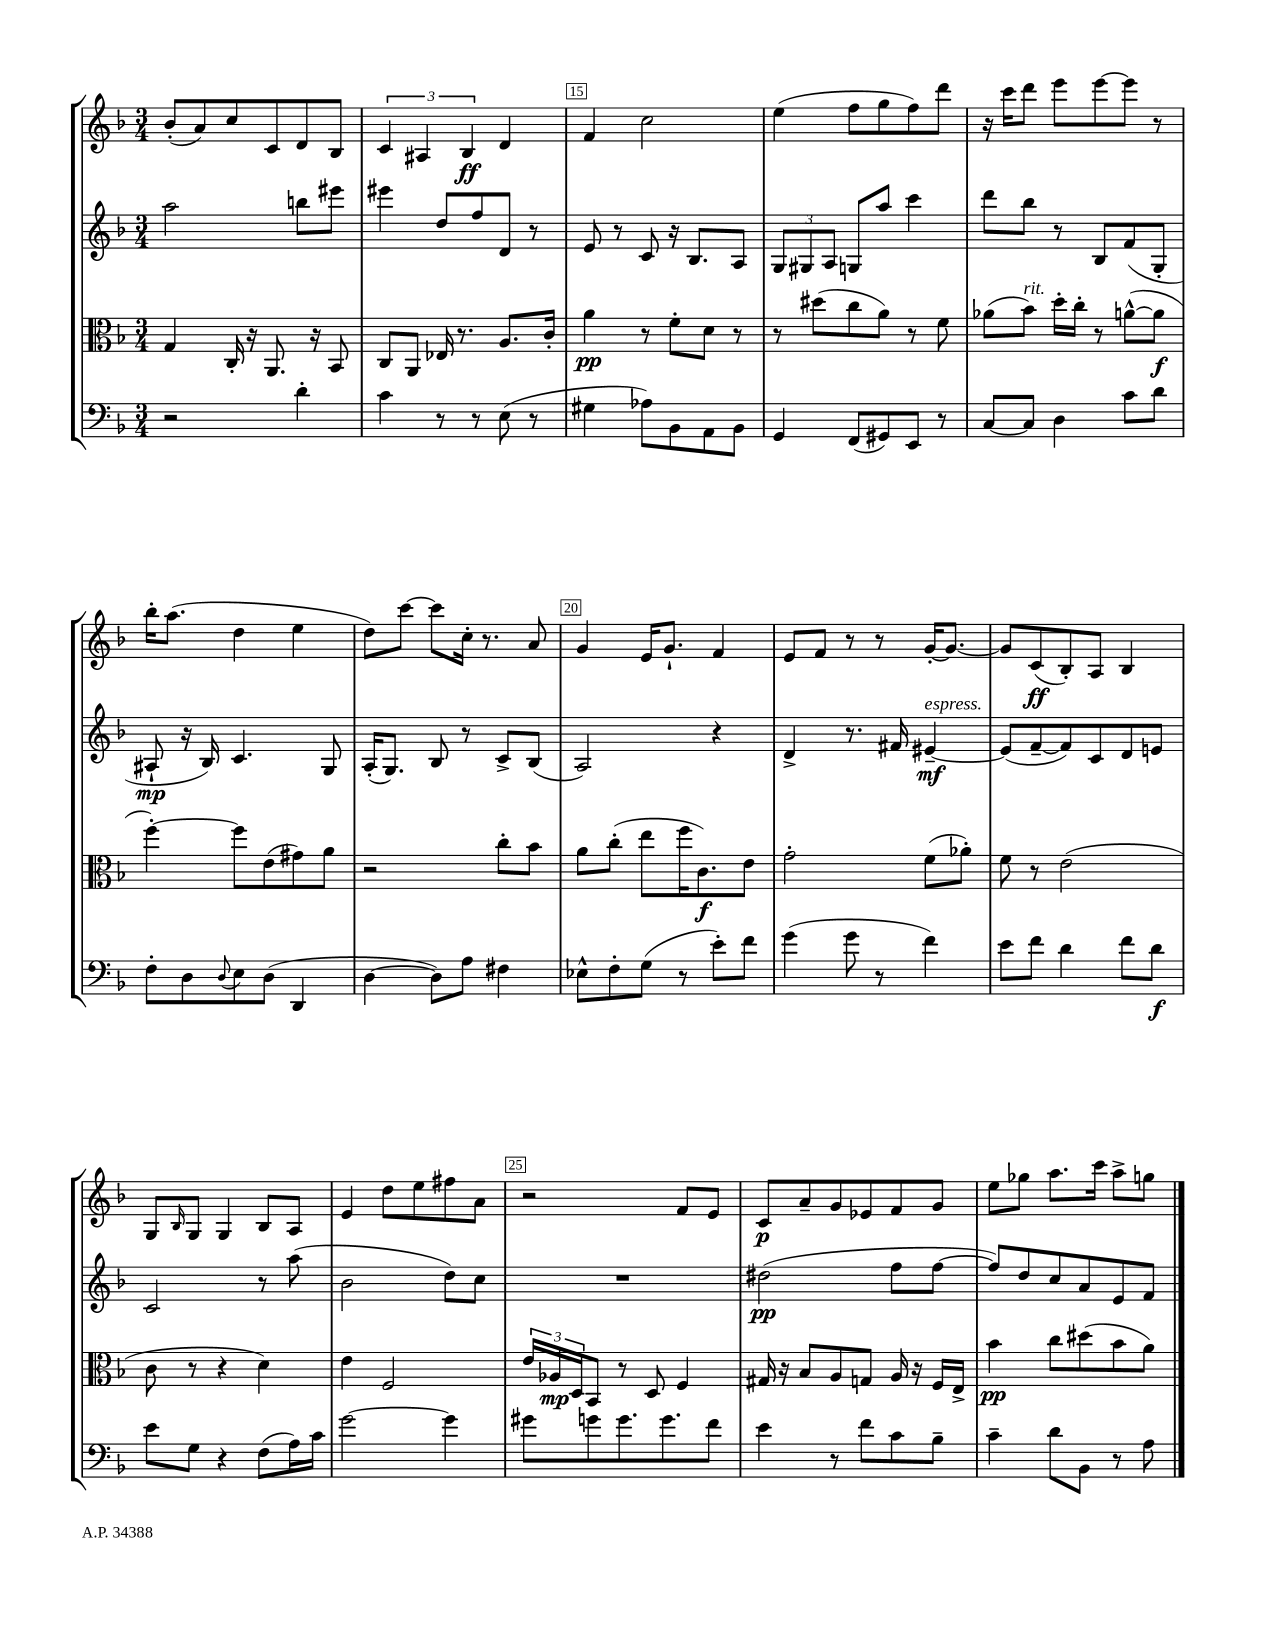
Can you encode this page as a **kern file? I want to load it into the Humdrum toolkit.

**kern	**kern	**kern	**kern
*staff4	*staff3	*staff2	*staff1
*clefF4	*clefC3	*clefG2	*clefG2
*k[b-]	*k[b-]	*k[b-]	*k[b-]
*M3/4	*M3/4	*M3/4	*M3/4
2r	4G/	2aa\	(8b-'/L
.	.	.	8a/)
.	16C'/	.	8cc/
.	16r	.	.
.	8.AA/	.	8c/
4d'\	.	8bb\L	8d/
.	16r	.	.
.	8BB-/	8eee#\J	8B-/J
=	=	=	=
4c\	8C/L	4eee#\	6c/
.	8AA/J	.	.
.	.	.	6A#/
8r	16E-/	8dd/L	.
.	8.r	.	.
.	.	.	6B-/
8r	.	8ff/	.
(8E\	8.A/L	8d/J	4d/
8r	.	8r	.
.	16c'/Jk	.	.
=	=	=	=
4G#\	4a\	8e/	4f/
.	.	8r	.
8A-\L)	8r	8c/	2cc\
8BB-\	8f'\L	16r	.
.	.	8.B-/L	.
8AA\	8d\J	.	.
8BB-\J	8r	8A/J	.
=	=	=	=
4GG/	8r	12G/L	(4ee\
.	.	12G#/	.
.	(8dd#\L	.	.
.	.	12A/J	.
(8FF/L	8cc\	8G/L	8ff\L
8GG#/)	8a\J)	8aa/J	8gg\
8EE/J	8r	4ccc\	8ff\)
8r	8f\	.	8ddd\J
=	=	=	=
[8C/L	(8a-\L	8ddd\L	16r
.	.	.	16ccc\LK
8C/]J	8b-\J)	8bb-\J	8ddd\J
4D\	16dd'\LL	8r	8eee\L
.	16cc'\JJ	.	.
.	8r	8B-/L	[8eee\
8c\L	([8a^^\L	(8f/	8eee\]J
8d\J	8a\]J	8G'/J	8r
=	=	=	=
8F'\L	[4ff'\)	8A#`/	16bb-'\LK
.	.	.	(8.aa\J
8D\	.	16r	.
.	.	16B-/)	.
8qqD/	.	.	.
8E\	8ff\]L	4.c/	4dd\
(8D\J	(8e\	.	.
4DD/	8g#\)	.	4ee\
.	8a\J	8G/	.
=	=	=	=
[4D\	2r	(16A'/LK	8dd\L)
.	.	8.G/J)	.
.	.	.	[8ccc\J
8D\]L)	.	8B-/	8ccc\]L
8A\J	.	8r	16cc'\Jk
.	.	.	8.r
4F#\	8cc'\L	8c^/L	.
.	8b-\J	(8B-/J	8a/
=	=	=	=
8E-^^\L	8a\L	2A/)	4g/
8F'\	(8cc'\J	.	.
(8G\J	8ee\L	.	16e/LK
.	.	.	8.g`/J
8r	16ff\K	.	.
.	8.c\)	.	.
8e'\L)	.	4r	4f/
8f\J	8e\J	.	.
=	=	=	=
(4g\	2g'\	4d^/	8e/L
.	.	.	8f/J
8g\	.	8.r	8r
8r	.	.	8r
.	.	16f#/	.
4f\)	(8f\L	[4e#~/	[16g'/LK
.	.	.	8.g/_J
.	8a-'\J)	.	.
=	=	=	=
8e\L	8f\	(8e#/]L	8g/]L
8f\J	8r	[8f~/	(8c/
4d\	(2e\	8f/])	8B-'/)
.	.	8c/	8A/J
8f\L	.	8d/	4B-/
8d\J	.	8e/J	.
=	=	=	=
8e\L	8c\	2c/	8G/L
.	.	.	16qqB-/
8G\J	8r	.	8G/J
4r	4r	.	4G/
(8F\L	4d\)	8r	8B-/L
16A\L)	.	(8aa\	8A/J
16c\JJ	.	.	.
=	=	=	=
[2g\	4e\	2b-\	4e/
.	2F/	.	8dd\L
.	.	.	8ee\
4g\]	.	8dd\L)	8ff#\
.	.	8cc\J	8a\J
=	=	=	=
8g#\L	24e/LL	2.r	2r
.	24A-/	.	.
.	24D/J	.	.
8g\	8BB-/J	.	.
8.g\	8r	.	.
.	8D/	.	.
8.g\	.	.	.
.	4F/	.	8f/L
8f\J	.	.	8e/J
=	=	=	=
4e\	16G#/	(2dd#\	8c/L
.	16r	.	.
.	8B-/L	.	8a~/
8r	8A/	.	8g/
8f\L	8G/J	.	8e-/
8c\	16A/	8ff\L	8f/
.	16r	.	.
8B-~\J	16F/LL	[8ff\J	8g/J
.	16E^/JJ	.	.
=	=	=	=
4c~\	4b-\	8ff/]L)	8ee\L
.	.	8dd/	8gg-\J
8d\L	8cc\L	8cc/	8.aa\L
8BB-\J	(8dd#\	8a/	.
.	.	.	16ccc\Jk
8r	8b-\	8e/	8aa^\L
8A\	8a\J)	8f/J	8gg\J
==	==	==	==
*-	*-	*-	*-
